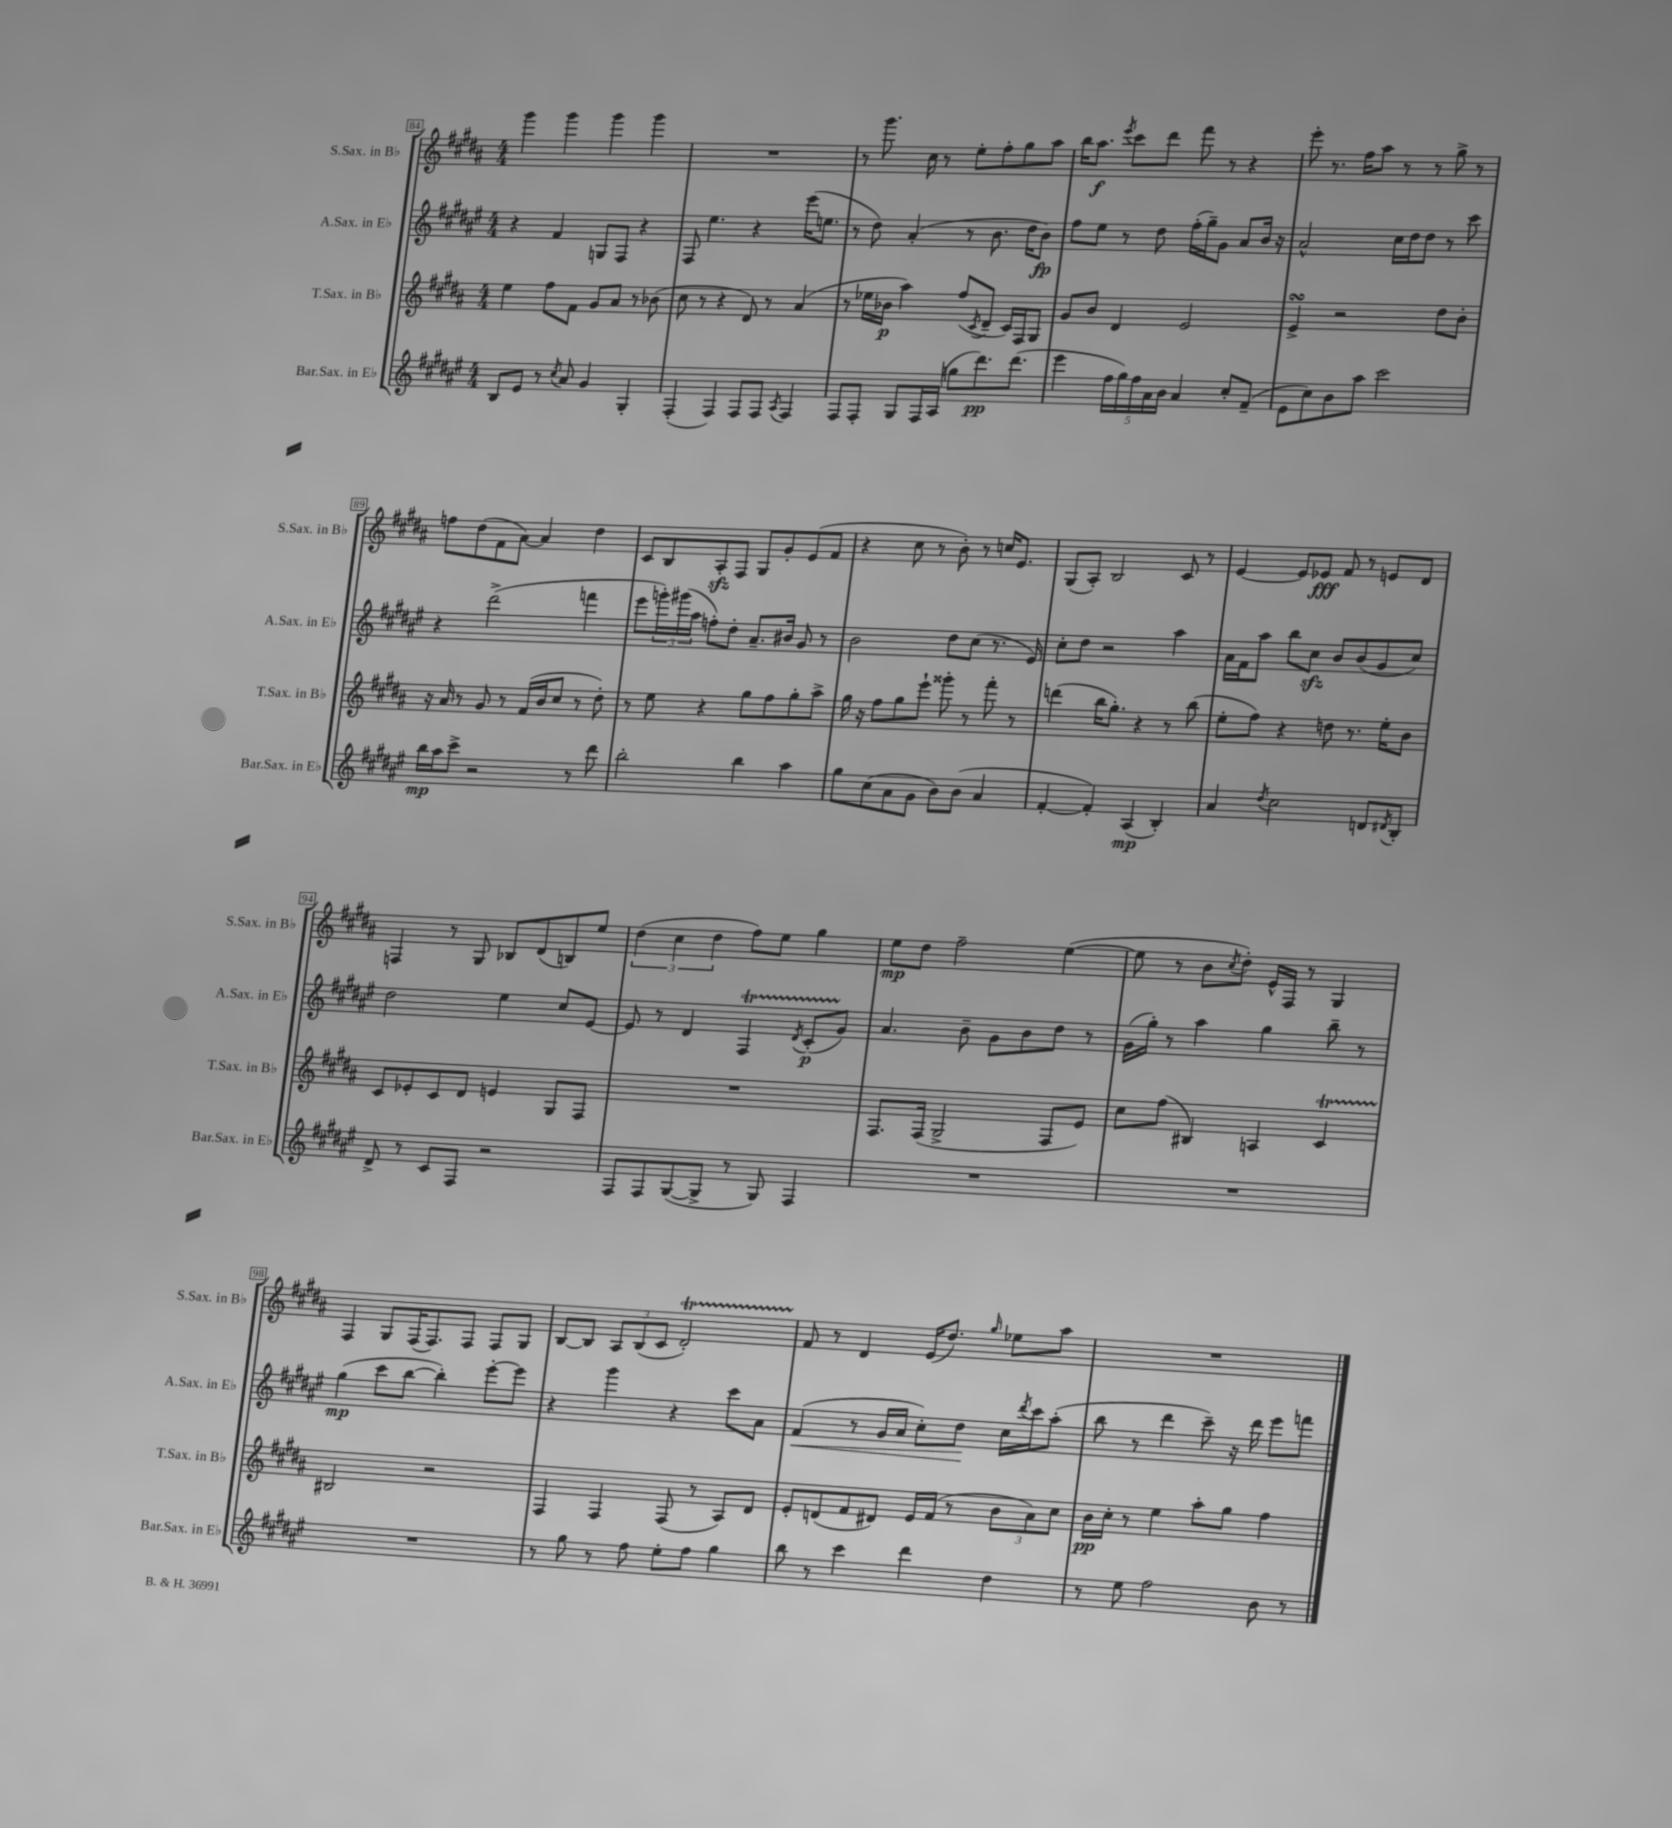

**kern	**dynam	**kern	**dynam	**kern	**dynam	**kern	**dynam
*part4	*part4	*part3	*part3	*part2	*part2	*part1	*part1
*staff4	*staff4	*staff3	*staff3	*staff2	*staff2	*staff1	*staff1
*I"Bar.Sax. in E♭	*	*I"T.Sax. in B♭	*	*I"A.Sax. in E♭	*	*I"S.Sax. in B♭	*
*I'Bar.Sax. in E♭	*	*I'T.Sax. in B♭	*	*I'A.Sax. in E♭	*	*I'S.Sax. in B♭	*
*clefG2	*	*clefG2	*	*clefG2	*	*clefG2	*
*k[f#c#g#d#a#e#]	*	*k[f#c#g#d#a#]	*	*k[f#c#g#d#a#e#]	*	*k[f#c#g#d#a#]	*
*M4/4	*	*M4/4	*	*M4/4	*	*M4/4	*
=84	=84	=84	=84	=84	=84	=84	=84
8B/L	.	4ee\	.	4r	.	4ggg#\	.
8e#/J	.	.	.	.	.	.	.
8r	.	8ff#\L	.	4f#/	.	4ggg#\	.
8qcc#/	.	.	.	.	.	.	.
8a#/	.	8f#\J	.	.	.	.	.
4g#/	.	8g#/L	.	8Gn/L	.	4ggg#\	.
.	.	8a#/J	.	8F#/J	.	.	.
4G#'/	.	8r	.	4r	.	4ggg#\	.
.	.	(8b-X\	.	.	.	.	.
=85	=85	=85	=85	=85	=85	=85	=85
(4F#'/	.	8cc#\	.	8F#/	.	1r	.
.	.	8r	.	4.ee#\	.	.	.
4F#/)	.	4r	.	.	.	.	.
8F#/L	.	8d#/)	.	4r	.	.	.
8F#/J	.	8r	.	.	.	.	.
8qA#/	.	.	.	.	.	.	.
4F#/	.	(4a#/	.	(16eee#\KL	.	.	.
.	.	.	.	8.een\J	.	.	.
=86	=86	=86	=86	=86	=86	=86	=86
8F#/L	.	8r	.	8r	.	8r	.
8F#'/J	.	16ee-X\LL	.	8dd#\)	.	8.ggg#\	.
.	.	16b-X\JJ	p	.	.	.	.
8G#/L	.	4aa#\)	.	(4a#'/	.	.	.
.	.	.	.	.	.	16cc#\	.
16F#/L	.	.	.	.	.	8r	.
(16A#/JJ	.	.	.	.	.	.	.
8ggn\L	.	(8ff#/L	.	8r	.	8ee'\L	.
.	.	8qc#/	.	.	.	.	.
8.ddd#\)	pp	8d#~/J	.	8.b\	.	8ff#'\	.
.	.	16c#/LL)	.	.	.	8gg#\	.
(8.ddd#\J	.	16F#/J	.	16dd#\KL	.	.	.
.	.	8G#/J	.	8b\J)	fp	8aa#\J	.
=87	=87	=87	=87	=87	=87	=87	=87
4eee#\	.	8g#/L	.	8ff#\L	.	16bb\KL	.
.	.	.	.	.	.	8.aa#\J	f
.	.	8b/J	.	8ee#\J	.	.	.
.	.	.	.	.	.	8qeee/	.
20ff#\LL	.	4d#/	.	8r	.	8ccc#\L	.
20gg#\)	.	.	.	.	.	.	.
20ff#\	.	.	.	.	.	.	.
.	.	.	.	8dd#\	.	8ddd#\J	.
20a#\	.	.	.	.	.	.	.
20b\JJ	.	.	.	.	.	.	.
4a#/	.	2e/	.	(16ff#'\LL	.	8fff#\	.
.	.	.	.	16gg#~\J)	.	.	.
.	.	.	.	8g#\J	.	8r	.
8cc#'/L	.	.	.	8a#/L	.	4r	.
(8f#~/J	.	.	.	16b/Jk	.	.	.
.	.	.	.	16r	.	.	.
=88	=88	=88	=88	=88	=88	=88	=88
8e#\L	.	4esSSs^/	.	2a#^^/	.	8eee'\	.
8cc#\)	.	.	.	.	.	8.r	.
8b\	.	2r	.	.	.	.	.
.	.	.	.	.	.	16ff#\KL	.
8aa#\J	.	.	.	.	.	8aa#\J	.
2ccc#\	.	.	.	16cc#\LL	.	8r	.
.	.	.	.	16dd#\J	.	.	.
.	.	.	.	8dd#\J	.	8r	.
.	.	8dd#\L	.	8r	.	8gg#^\	.
.	.	8b'\J	.	8ccc#\	.	8r	.
!!LO:LB:g=z
=89	=89	=89	=89	=89	=89	=89	=89
16bb\LL	mp	16r	.	4r	.	8ffn\L	.
16aa#\J	.	16a#/	.	.	.	.	.
8ccc#^\J	.	8r	.	.	.	(8dd#\	.
2r	.	8g#/	.	(2ddd#^\	.	8f#\	.
.	.	8r	.	.	.	[8a#\J)	.
.	.	(16f#/LL	.	.	.	4a#/]	.
.	.	16b/J	.	.	.	.	.
.	.	8cc#/J	.	.	.	.	.
8r	.	8r	.	4fffn\	.	4dd#\	.
8ddd#\	.	8dd#'\)	.	.	.	.	.
=90	=90	=90	=90	=90	=90	=90	=90
2bb'\	.	8r	.	8eee#\L	.	8c#/L	.
.	.	8ee\	.	24gggn'\L)	.	8B/	.
.	.	.	.	(24ggg#X\	.	.	.
.	.	.	.	24aa#\JJ	.	.	.
.	.	4r	.	8ffn'\L)	.	8A#zz'/	.
.	.	.	.	8dd#'\J	.	8F#/J	.
4bb\	.	8gg#\L	.	8.a#~/L	.	8G#/L	.
.	.	8ff#\	.	.	.	8g#'/	.
.	.	.	.	16b#X/Jk	.	.	.
4aa#\	.	8gg#'\	.	8g#/	.	(8e/	.
.	.	8aa#^\J	.	8r	.	8f#/J	.
=91	=91	=91	=91	=91	=91	=91	=91
8gg#\L	.	16gg#\	.	2b\	.	4r	.
.	.	16r	.	.	.	.	.
(8cc#\	.	8ff#\L	.	.	.	.	.
8a#\	.	8gg#\	.	.	.	8cc#\	.
8g#\J	.	8eee`\J	.	.	.	8r	.
8b\L)	.	8ggg##X'\	.	8dd#\L	.	8b'\)	.
(8b\J	.	8r	.	(8cc#\J	.	8r	.
4a#/	.	8fff#'\	.	8.r	.	16ccn/KL	.
.	.	.	.	.	.	8.e/J	.
.	.	8r	.	.	.	.	.
.	.	.	.	16e#/)	.	.	.
=92	=92	=92	=92	=92	=92	=92	=92
[4f#'/	.	(4dddn\	.	8cc#'\L	.	(8G#/L	.
.	.	.	.	8dd#\J	.	8A#'/J)	.
4f#'/])	.	16bb\KL	.	2r	.	2B/	.
.	.	8.gg#'\J)	.	.	.	.	.
(4A#/	mp	4r	.	.	.	.	.
4B'/)	.	8r	.	4aa#\	.	8c#/	.
.	.	(8bb\	.	.	.	8r	.
=93	=93	=93	=93	=93	=93	=93	=93
4a#/	.	8ee'\L	.	16a#\LL	.	[4e/	.
.	.	.	.	16f#\J	.	.	.
.	.	8ff#\J)	.	8aa#\J	.	.	.
8qdd#/	.	.	.	.	.	.	.
2cc#\	.	4r	.	8bb\L	.	8e/L]	.
.	.	.	.	8cc#zz\J	.	8e-X/J	fff
.	.	8ddn\	.	8b/L	.	8f#/	.
.	.	8.r	.	(8b/	.	8r	.
8dn/L	.	.	.	8g#/	.	8en/L	.
.	.	16ee'\KL	.	.	.	.	.
8qd#X/	.	.	.	.	.	.	.
8B'/J	.	8b\J	.	8cc#/J)	.	8d#/J	.
!!LO:LB:g=z
=94	=94	=94	=94	=94	=94	=94	=94
8d#^/	.	8c#/L	.	2dd#\	.	4Fn/	.
8r	.	8e-X'/	.	.	.	.	.
8c#/L	.	8c#/	.	.	.	8r	.
8F#/J	.	8d#/J	.	.	.	8G#/	.
2r	.	4en/	.	4ee#\	.	8B-X/L	.
.	.	.	.	.	.	(8d#/	.
.	.	8G#/L	.	8cc#/L	.	8Bn/)	.
.	.	8F#/J	.	[8e#/J	.	8ee/J	.
=95	=95	=95	=95	=95	=95	=95	=95
8F#/L	.	1r	.	8e#/]	.	(6dd#\	.
8F#/	.	.	.	8r	.	.	.
.	.	.	.	.	.	6cc#\	.
([8G#/	.	.	.	4d#/	.	.	.
.	.	.	.	.	.	6dd#\	.
8G#^/J]	.	.	.	.	.	.	.
8r	.	.	.	4F#T/	.	8ff#\L)	.
8G#/)	.	.	.	.	.	8ee\J	.
.	.	.	.	8qd#/	.	.	.
4F#/	.	.	.	(8c#TTT'/L	p	4gg#\	.
.	.	.	.	8g#/J)	.	.	.
=96	=96	=96	=96	=96	=96	=96	=96
1r	.	8.F#/L	.	4.a#/	.	8ee\L	mp
.	.	.	.	.	.	8dd#\J	.
.	.	(16F#/Jk	.	.	.	.	.
.	.	2G#^/	.	.	.	2ff#~\	.
.	.	.	.	8b~\	.	.	.
.	.	.	.	8g#\L	.	.	.
.	.	.	.	8b\	.	.	.
.	.	8F#/L	.	8dd#\J	.	([4ee\	.
.	.	8e/J)	.	8r	.	.	.
=97	=97	=97	=97	=97	=97	=97	=97
1r	.	8cc#\L	.	(16g#\LL	.	8ee\]	.
.	.	.	.	16gg#'\JJ)	.	.	.
.	.	(8ff#\J	.	8r	.	8r	.
.	.	4B#X/)	.	4aa#\	.	8b\L	.
.	.	.	.	.	.	8qcc#/	.
.	.	.	.	.	.	8dd#'\J)	.
.	.	4An/	.	4gg#\	.	16e^^/LL	.
.	.	.	.	.	.	16F#/JJ	.
.	.	.	.	.	.	8r	.
.	.	4c#T/	.	8bb~\	.	4G#/	.
.	.	.	.	8r	.	.	.
!!LO:LB:g=z
=98	=98	=98	=98	=98	=98	=98	=98
1r	.	2B#X/	.	(4gg#\	mp	4F#/	.
.	.	.	.	8ccc#\L	.	8G#/L	.
.	.	.	.	[8bb\J	.	(16F#/K	.
.	.	.	.	.	.	8.F#/)	.
.	.	2r	.	4bb'\])	.	.	.
.	.	.	.	.	.	8F#/J	.
.	.	.	.	[8eee#'\L	.	8F#/L	.
.	.	.	.	8eee#\J]	.	8G#/J	.
=99	=99	=99	=99	=99	=99	=99	=99
8r	.	4F#/	.	4r	.	[8B/L	.
8gg#\	.	.	.	.	.	8B/J]	.
8r	.	4F#/	.	4ggg#\	.	12A#/L	.
.	.	.	.	.	.	(12B/	.
8ff#\	.	.	.	.	.	.	.
.	.	.	.	.	.	12c#/J	.
8ee#'\L	.	(8F#/	.	4r	.	2d#t'/)	.
8ff#\J	.	8r	.	.	.	.	.
4gg#\	.	8A#/L)	.	8ccc#\L	.	.	.
.	.	8d#/J	.	8a#\J	.	.	.
=100	=100	=100	=100	=100	=100	=100	=100
!	!	!	!	!	!LO:HP:b	!	!
8bb\	.	8e'/L	.	(4f#/	<	8f#/	.
8r	.	(8dn/	.	.	.	8r	.
4ccc#\	.	8f#/	.	8r	.	4d#/	.
.	.	8d#X/J)	.	16g#/LL	.	.	.
.	.	.	.	16a#/JJ	.	.	.
4ddd#\	.	16e/LL	.	8cc#'\L)	.	(16e/KL	.
.	.	(16f#/JJ	.	.	.	8.dd#/J)	.
.	.	8r	.	8dd#\J	.	.	.
.	.	.	.	.	.	16qqgg#/	.
4dd#\	.	12b\L	.	16cc#\LL	[	8ee-X\L	.
.	.	.	.	8qddd#/	.	.	.
.	.	.	.	16ccc#\J	.	.	.
.	.	12a#\)	.	.	.	.	.
.	.	.	.	(8aa#'\J	.	8aa#\J	.
.	.	12cc#\J	.	.	.	.	.
=101	=101	=101	=101	=101	=101	=101	=101
8r	.	16b\LL	pp	8bb\	.	1r	.
.	.	16cc#'\JJ	.	.	.	.	.
8ee#\	.	8r	.	8r	.	.	.
2ff#\	.	4ee\	.	4ddd#\	.	.	.
.	.	8aa#'\L	.	8ccc#~\)	.	.	.
.	.	8gg#\J	.	16r	.	.	.
.	.	.	.	16ddd#\	.	.	.
8b\	.	4ff#\	.	8eee#\L	.	.	.
8r	.	.	.	8fffn\J	.	.	.
==	==	==	==	==	==	==	==
*-	*-	*-	*-	*-	*-	*-	*-
